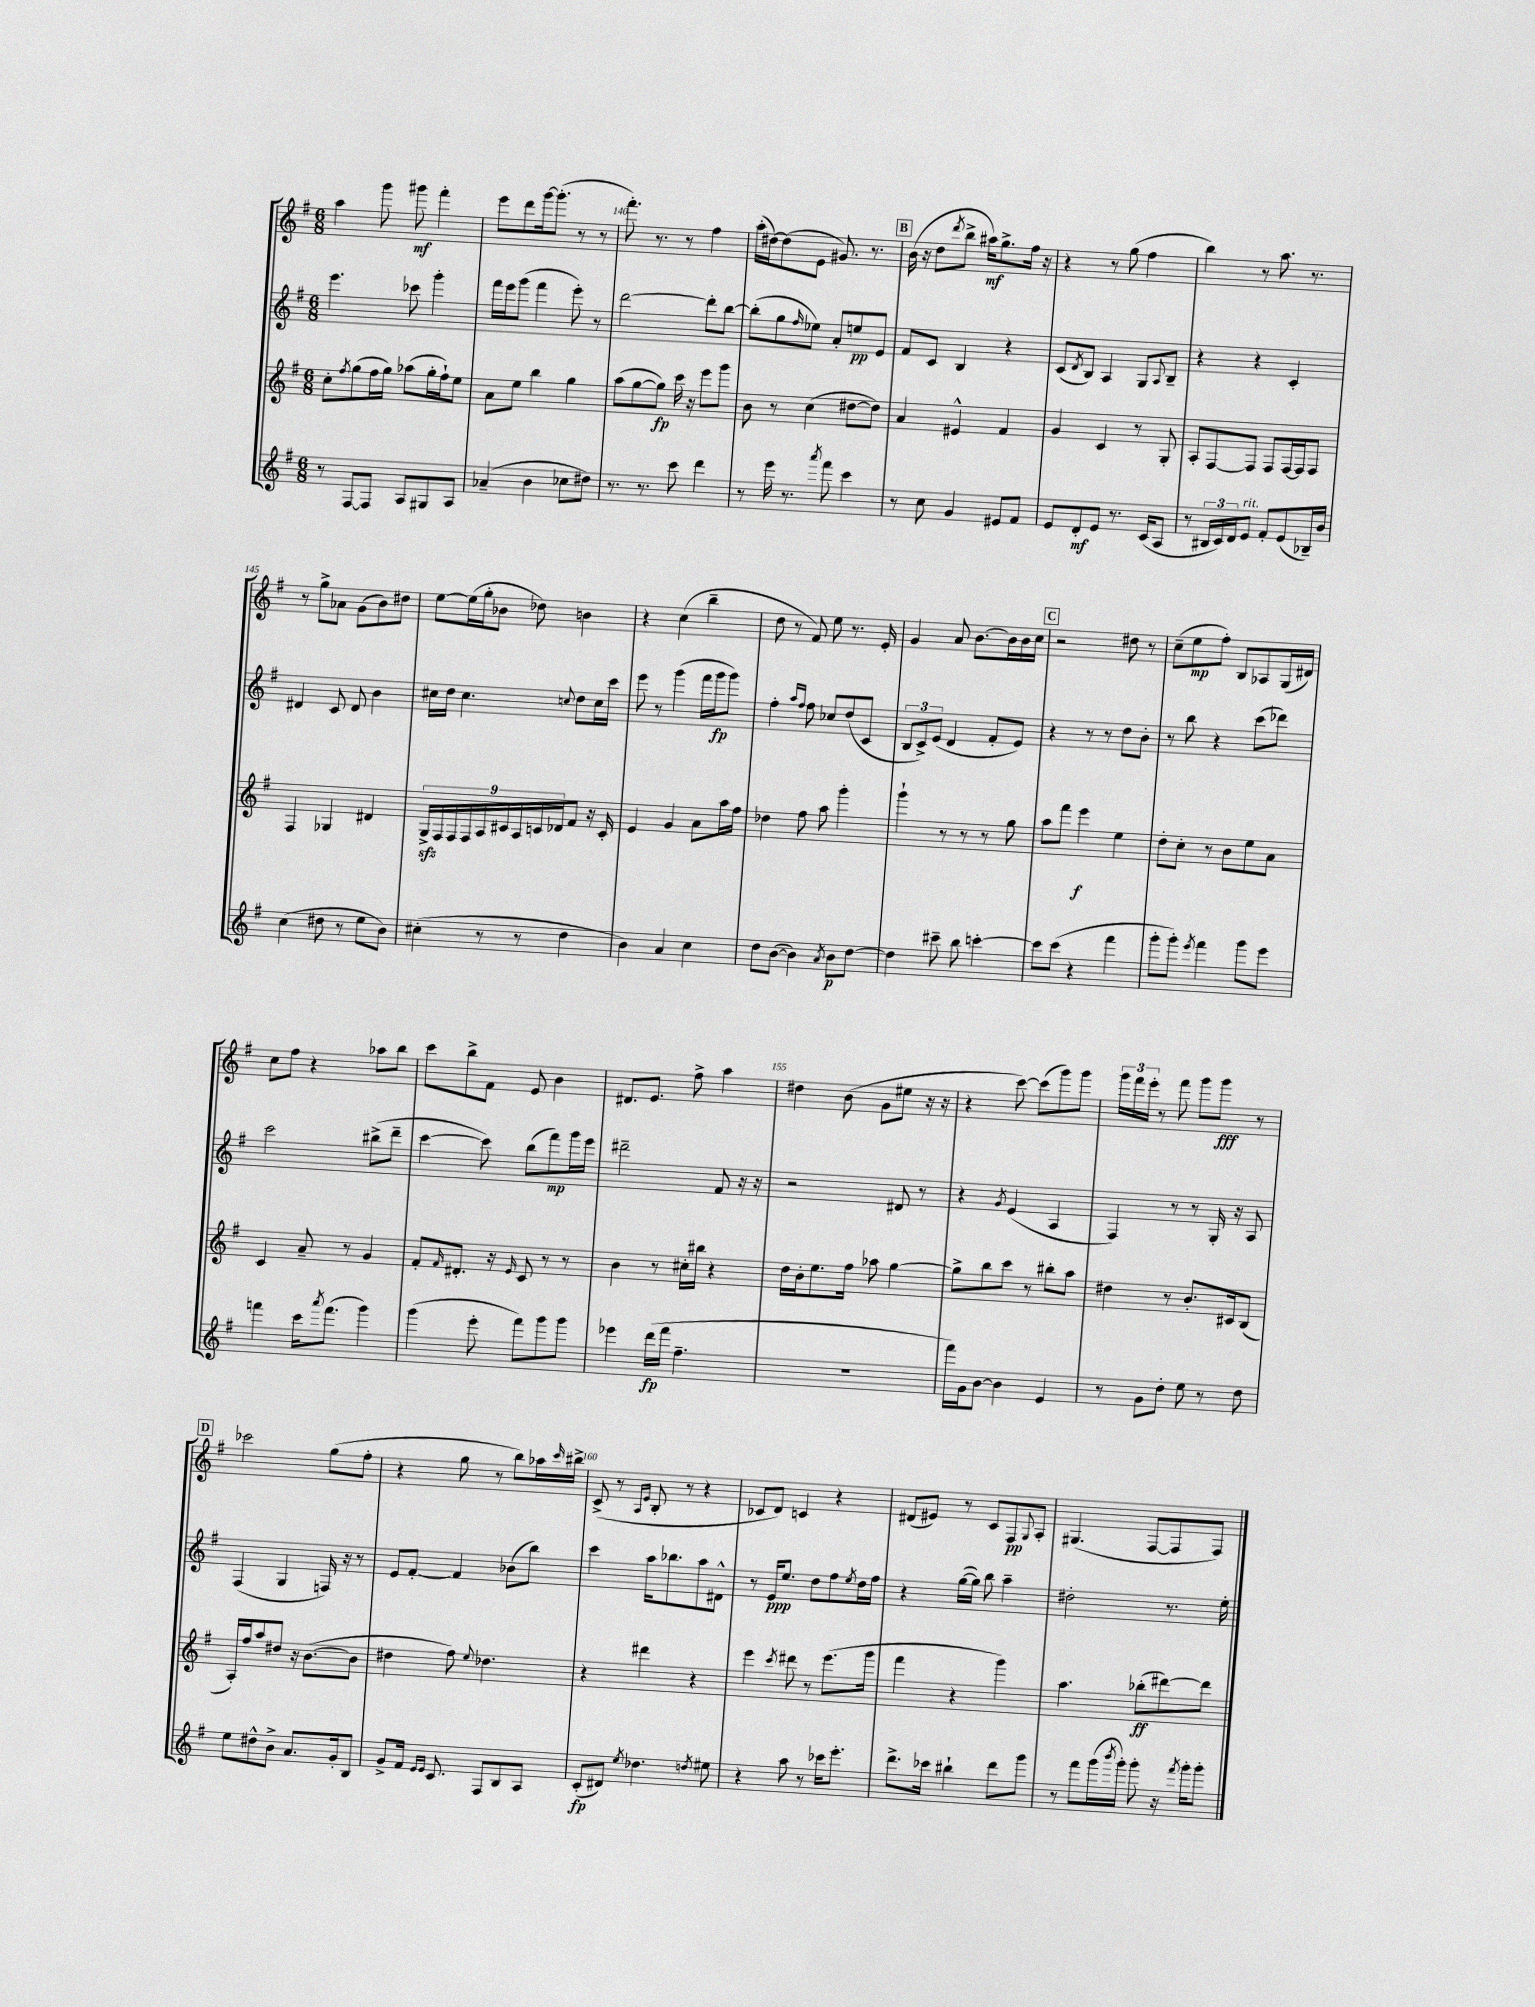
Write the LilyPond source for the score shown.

<<
\new StaffGroup <<
\new Staff = "s0" {
    \clef treble \key g \major \numericTimeSignature \time 6/8
    a''4 g'''8 gis'''8\mf fis'''4-. |
    e'''8 d'''8 g'''16~ g'''8.-.( r8 r8 |
    fis'''8.-.) r8. r8 fis''4 |
    a''16-.( dis''16~) dis''8( e'8 gis'8.) r8. |
    \mark \markup { \box "B" } b'16( r16 d''8 \acciaccatura { d'''8 } b''8-> ais''16\mf) g''8.-> fis''16 r16 |
    r4 r8 g''8( fis''4 |
    b''4) r8 a''8. r8. |
    r8 g''8-> aes'8 g'8( b'8) dis''8 |
    e''8~ e''16( g''16-. bes'8 des''8) b'4 |
    r4 c''4( b''4-- |
    d''8 r8 fis'8) e''8 r8. e'16-. |
    g'4 a'8 b'8.~ b'16 b'16 c''16 |
    \mark \markup { \box "C" } r2 dis''8 r8 |
    c''8--( e''8\mp fis''8-.) b8 aes8 g16( dis'16) |
    c''8 fis''8 r4 aes''8 b''8 |
    c'''8 b''8-> fis'8 e'8 b'4 |
    dis'8. e'8. fis''8-> a''4 |
    dis''4 b'8( g'8 eis''8 r16 r16 |
    r4 c'''8~) c'''8( g'''8) g'''8 |
    \tuplet 3/2 { g'''16 fis'''16 e'''16-. } r8 fis'''8 g'''8 g'''8\fff r8 |
    \mark \markup { \box "D" } ces'''2 g''8( fis''8-. |
    r4 g''8 r8 b''8) aes''16 \grace { c'''16 } bis''16-> |
    c'8->( r8 \grace { a16 e'16 } b8-. r8 r4 |
    ces'8 d'8) c'4 r4 |
    dis'8( eis'8) r8 c'8 fis8\pp \appoggiatura { g8 } a8-. |
    gis4.( fis8~ fis8 fis8) \bar "|." |
}
\new Staff = "s1" {
    \clef treble \key g \major \numericTimeSignature \time 6/8
    e'''4. ces'''8 g'''4-. |
    fis'''16 e'''16 g'''8( fis'''4 e'''8-.) r8 |
    d'''2~ d'''8-. b''8~ |
    b''8-.( g''8 \grace { fis''16 } ees''8) a'8-. e''8\pp e'8 |
    \mark \markup { \box "B" } fis'8 c'8 b4 r4 |
    c'8( \acciaccatura { d'8 } b8) a4 g8 \appoggiatura { a8 } b8-- |
    r4 r4 c'4-. |
    dis'4 c'8 dis'8 b'4 |
    cis''16 d''16 cis''4. \appoggiatura { c''8 } d''8 c''16 c'''16 |
    e'''8 r8 g'''4( fis'''16 g'''16\fp g'''8) |
    fis''4-. \grace { a''16 fis''16 } fis''8 ces''8 d''8( c'8 |
    \tuplet 3/2 { b8 c'8->) e'8( } d'4 fis'8-. e'8) |
    \mark \markup { \box "C" } r4 r8 r8 d''8 b'8-. |
    r8 b''8 r4 c'''8( des'''8) |
    c'''2 bis''8->( d'''8-- |
    c'''4~ c'''8) b''8( fis'''8\mp) g'''16 e'''16 |
    dis'''2-- fis'8 r16 r16 |
    r2 dis'8 r8 |
    r4 \acciaccatura { g'8 } e'4( a4 |
    fis4) r8 r8 g16-. r16 a8 |
    \mark \markup { \box "D" } fis4( g4 f16) r16 r8 |
    e'8 fis'8~-. fis'4 bes'8( b''8) |
    c'''4 a''16 bes''8. a''8 dis'8-^ |
    r8 e'16\ppp e''8. d''8 fis''8 \acciaccatura { e''8 } d''16 fis''16 |
    r4 g''16~( g''16) b''8 a''4-- |
    dis''2-. r8. e''16-. \bar "|." |
}
\new Staff = "s2" {
    \clef treble \key g \major \numericTimeSignature \time 6/8
    c''8-. \acciaccatura { fis''8 } g''8( fis''16 g''16) aes''8( g''16-. fis''16-!) e''8 |
    a'8 e''8 b''4 g''4 |
    a''8( g''8~ g''8\fp) c'''16 r16 e'''8 g'''8 |
    b'8 r8 c''4( dis''8~ dis''8) |
    \mark \markup { \box "B" } a'4 eis'4-^ fis'4 |
    g'4 c'4 r8 g8-. |
    a8-. fis8~ fis8 fis8 fis16~ fis16 fis8 |
    fis4 ges4 dis'4 |
    \tuplet 9/8 { g16->\sfz fis16 fis16 fis16 a16 cis'16 a16 c'16 des'16 } fis'8 r16 c'16-. |
    e'4 g'4 a'8 a''16 fis''16 |
    des''4 fis''8 a''8 g'''4-. |
    g'''4-! r8 r8 r8 g''8 |
    \mark \markup { \box "C" } a''8 fis'''8 e'''4\f e''4 |
    d''8-. c''8-. r8 b'8 e''8 a'8 |
    c'4 a'8-- r8 g'4 |
    fis'8-. \grace { fis'16 } dis'8.-. r16 \grace { e'16 } c'8 r8 r8 |
    b'4 r8 cis''16-. bis''16 r4 |
    d''16 b'16-. e''8. fis''16 aes''8 g''4~ |
    g''8-> b''8 c'''8 r8 bis''8-. a''8 |
    dis''4 r8 b'8.-. cis'16 b8( |
    \mark \markup { \box "D" } a16-.) fis''16 a''8 dis''8 r16 b'8.~( b'8 |
    dis''4 fis''8) \appoggiatura { e''8 } des''4. |
    r4 dis'''4 r4 |
    e'''4 \acciaccatura { c'''8 } dis'''8 r8 e'''8.( g'''16 |
    fis'''4 r4 g'''4) |
    a''4. bes''8-.\ff( dis'''8~) dis'''8 \bar "|." |
}
\new Staff = "s3" {
    \clef treble \key g \major \numericTimeSignature \time 6/8
    r8 fis8~ fis8 a8 gis8 a8 |
    aes'4--( b'4 ces''8 dis''8) |
    r8. r8. c'''8 d'''4 |
    r8 e'''16 r8. \acciaccatura { a'''8 } fis'''8 c'''4 |
    \mark \markup { \box "B" } r8 c''8 g'4 eis'8 fis'8 |
    e'8 d'8-.\mf e'8 r8. c'16( a8 |
    r8 \tuplet 3/2 { bis16 c'16) d'16 } e'8^\markup { \italic "rit." } fis'8-. e'8( bes16--) b'16 |
    c''4( dis''8 r8 e''8 b'8) |
    cis''4-.( r8 r8 d''4 |
    b'4) a'4 c''4 |
    d''8 b'8~( b'4) \acciaccatura { a'8 } b'8\p d''8~ |
    d''4 cis'''8-- b''8 c'''4~-. |
    \mark \markup { \box "C" } c'''8 c'''8( r4 fis'''4 |
    g'''8-. g'''8-.) \acciaccatura { e'''8 } fis'''4 g'''8 e'''8 |
    f'''4 c'''16 \acciaccatura { a'''8 } f'''8.( g'''4) |
    g'''4( e'''8-. fis'''8) g'''8 g'''8 |
    ees'''4 d'''16\fp( fis'''16 fis''4.-- |
    R2. |
    fis'''16) g'16 b'8~ b'4 e'4 |
    r8 g'8 d''8-. e''8 r8 d''8 |
    \mark \markup { \box "D" } e''8 dis''8-^ b'8-> a'8. g'16-. b8 |
    g'8-> fis'16 \grace { e'16 e'16 } c'8. fis8 b8 a8 |
    c'8-.\fp( dis'8) \acciaccatura { e''8 } des''4. \acciaccatura { d''8 } eis''8 |
    r4 a''8 r8 ces'''16 e'''8.-. |
    d'''8.-> ces'''16 bis''4-! d'''8 g'''8 |
    r8 fis'''8 g'''16( \acciaccatura { b'''8 } g'''16-.) g'''8-. r16 \acciaccatura { fis'''8 } g'''16-. g'''8-. \bar "|." |
}
>>
>>
\layout { \context { \Score currentBarNumber = #138 \override BarNumber.break-visibility = ##(#f #t #t) barNumberVisibility = #(every-nth-bar-number-visible 5) } }
